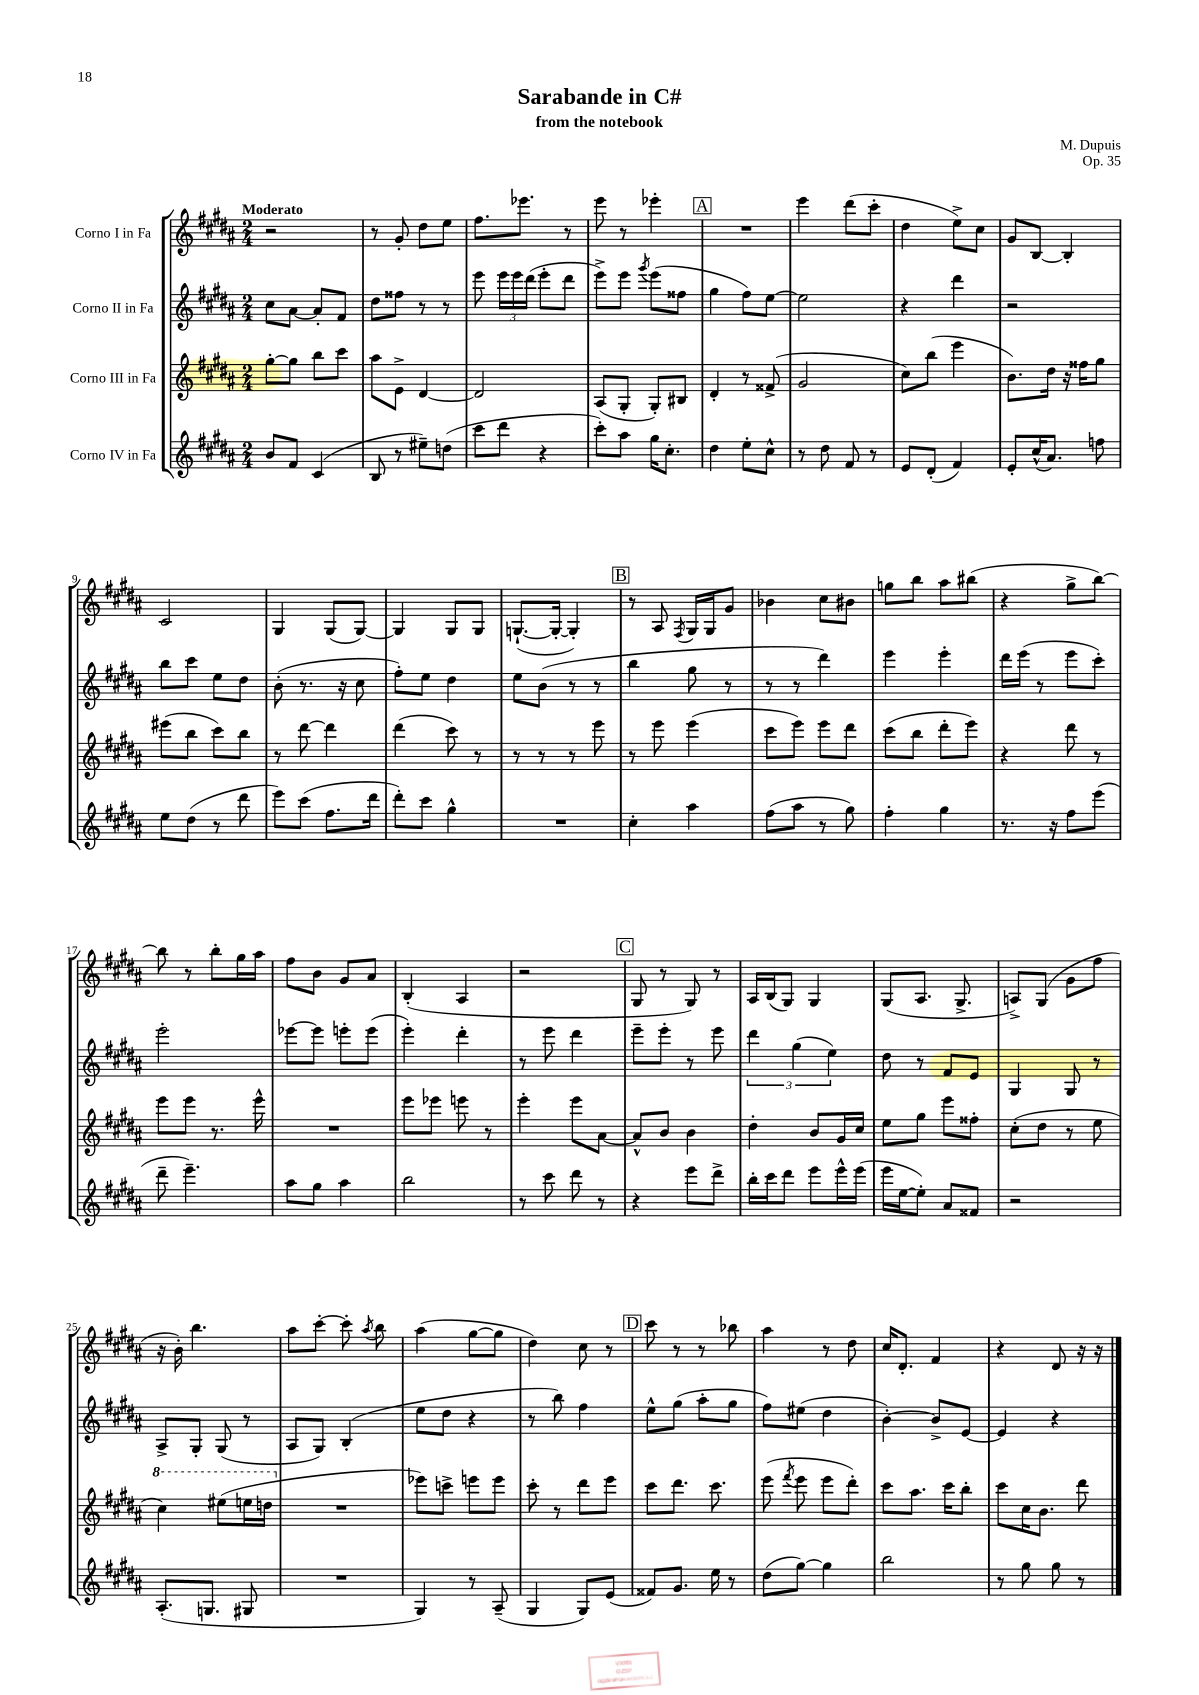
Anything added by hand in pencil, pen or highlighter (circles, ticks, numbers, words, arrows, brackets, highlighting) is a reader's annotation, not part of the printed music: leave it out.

**kern	**kern	**kern	**kern
*staff4	*staff3	*staff2	*staff1
*clefG2	*clefG2	*clefG2	*clefG2
*k[f#c#g#d#a#]	*k[f#c#g#d#a#]	*k[f#c#g#d#a#]	*k[f#c#g#d#a#]
*M2/4	*M2/4	*M2/4	*M2/4
8b	[8gg#'	8cc#	2r
8f#	8gg#]	[8a#	.
(4c#	8bb	8a#']	.
.	8ccc#	8f#	.
=	=	=	=
8B	8aa#	8dd#	8r
8r	8e^	8ff##	8g#'
8ee#~)	[4d#	8r	8dd#
(8dd	.	8r	8ee
=	=	=	=
8ccc#	2d#]	8eee	8.ff#
8ddd#	.	24eee	.
.	.	24eee	.
.	.	.	8.eee-
.	.	(24ddd#	.
4r	.	8eee'	.
.	.	8ddd#	8r
=	=	=	=
8ccc#')	(8A#	8eee^)	8eee
8aa#	8G#'	8eee	8r
.	.	8qggg#	.
16gg#	8G#')	(8eee	4eee-'
8.cc#'	.	.	.
.	8B#	8ff##	.
=	=	=	=
4dd#	4d#'	4gg#	2r
8ee'	8r	8ff#)	.
8cc#^^	(8f##^	[8ee	.
=	=	=	=
8r	2g#	2ee]	4eee
8dd#	.	.	.
8f#	.	.	(8ddd#
8r	.	.	8ccc#'
=	=	=	=
8e	8cc#)	4r	4dd#
(8d#'	(8bb	.	.
4f#)	4eee	4ddd#	8ee^)
.	.	.	8cc#
=	=	=	=
8e'	8.b)	2r	8g#
(16cc#^^	.	.	[8B
8.a#)	16dd#	.	.
.	16r	.	4B']
.	16ff##	.	.
8ff	8gg#	.	.
=	=	=	=
8ee	(8eee#	8bb	2c#
(8dd#	8bb	8ccc#	.
8r	8ccc#)	8ee	.
8ddd#	8bb	8dd#	.
=	=	=	=
8eee)	8r	(8b'	4G#
(8ccc#	[8ddd#	8.r	.
8.ff#	4ddd#]	.	(8G#
.	.	16r	.
.	.	8cc#	[8G#)
16ddd#	.	.	.
=	=	=	=
8ddd#')	(4ddd#	8ff#')	4G#]
8ccc#	.	8ee	.
4gg#^^	8ccc#)	4dd#	8G#
.	8r	.	8G#
=	=	=	=
2r	8r	8ee	([8.G`
.	8r	(8b	.
.	.	.	16G'_
.	8r	8r	4G'])
.	8eee	8r	.
=	=	=	=
4cc#'	8r	4bb	8r
.	8eee	.	8A#
.	.	.	8qF#
4aa#	(4eee	8gg#	16G#
.	.	.	16G#
.	.	8r	8g#
=	=	=	=
(8ff#	8ccc#	8r	4b-
8aa#	8eee)	8r	.
8r	8eee	4ddd#)	8cc#
8gg#)	8ddd#	.	8b#
=	=	=	=
4ff#'	(8ccc#	4eee	8gg
.	8bb	.	8bb
4gg#	8ddd#'	4eee'	8aa#
.	8eee)	.	(8bb#
=	=	=	=
8.r	4r	16ddd#	4r
.	.	(16eee	.
.	.	8r	.
16r	.	.	.
8ff#	8ddd#	8eee	8gg#^
(8eee	8r	8ccc#')	[8bb)
=	=	=	=
8ddd#~	8eee	2eee'	8bb]
4.eee~)	8eee	.	8r
.	8.r	.	8bb'
.	.	.	16gg#
.	16eee^^	.	16aa#
=	=	=	=
8aa#	2r	[8eee-	8ff#
8gg#	.	8eee-]	8b
4aa#	.	8eee'	8g#
.	.	(8eee	8a#
=	=	=	=
2bb	8eee	4eee')	(4B'
.	8eee-	.	.
.	8eee	4ddd#'	4A#
.	8r	.	.
=	=	=	=
8r	4eee'	8r	2r
8ccc#	.	8eee	.
8ddd#	8eee	4ddd#	.
8r	[8a#	.	.
=	=	=	=
4r	8a#^^]	8eee~	8G#
.	8b	8eee'	8r
8eee	4b	8r	8G#)
8ddd#^	.	8eee	8r
=	=	=	=
16bb'	4dd#'	6ddd#	16A#
16ccc#	.	.	(16B
8ddd#	.	.	8G#)
.	.	(6gg#	.
8eee	8b	.	4G#
.	.	6ee)	.
16eee^^	16g#	.	.
(16eee	16cc#	.	.
=	=	=	=
16eee	8ee	8dd#	(8G#
[16ee	.	.	.
8ee'])	8gg#	8r	8.A#
8a#	8eee	8f#	.
.	.	.	8.G#^
8f##	8ff##'	8e	.
=	=	=	=
2r	(8cc#'	4G#	8A^)
.	8dd#	.	(8G#
.	8r	8G#	8g#
.	8ee	8r	8ff#
=	=	=	=
(8.A#'	4ccc#)	8A#^	16r
.	.	.	16b')
.	.	8G#'	4.bb
8.G	.	.	.
.	(8eee#	(8G#	.
8G#	16eee	8r	.
.	16ddd	.	.
=	=	=	=
2r	2r	8A#	8aa#
.	.	8G#)	[8ccc#'
.	.	(4B'	8ccc#']
.	.	.	8qaa#
.	.	.	8bb
=	=	=	=
4G#)	8eee-)	8ee	(4aa#
.	8ccc^	8dd#	.
8r	8eee	4r	[8gg#
(8A#~	8eee	.	8gg#]
=	=	=	=
4G#	8ccc#'	8r	4dd#)
.	8r	8bb)	.
8G#)	8ddd#	4ff#	8cc#
(8e	8eee	.	8r
=	=	=	=
8f##)	8ccc#	8ee^^	8ccc#
8.g#	8.ddd#	(8gg#	8r
.	.	8aa#'	8r
16ee	8.ccc#	.	.
8r	.	8gg#	8bb-
=	=	=	=
(8dd#	(8eee	8ff#)	4aa#
.	8qfff#	.	.
[8gg#)	8eee	(8ee#	.
4gg#]	8eee	4dd#	8r
.	8ddd#')	.	8dd#
=	=	=	=
2bb	8ccc#	[4b')	16cc#
.	.	.	8.d#'
.	8.aa#	.	.
.	.	8b^]	4f#
.	16ccc#	.	.
.	8bb'	[8e	.
=	=	=	=
8r	8ccc#	4e]	4r
8gg#	16cc#	.	.
.	8.b	.	.
8gg#	.	4r	8d#
8r	8ddd#	.	16r
.	.	.	16r
==	==	==	==
*-	*-	*-	*-
